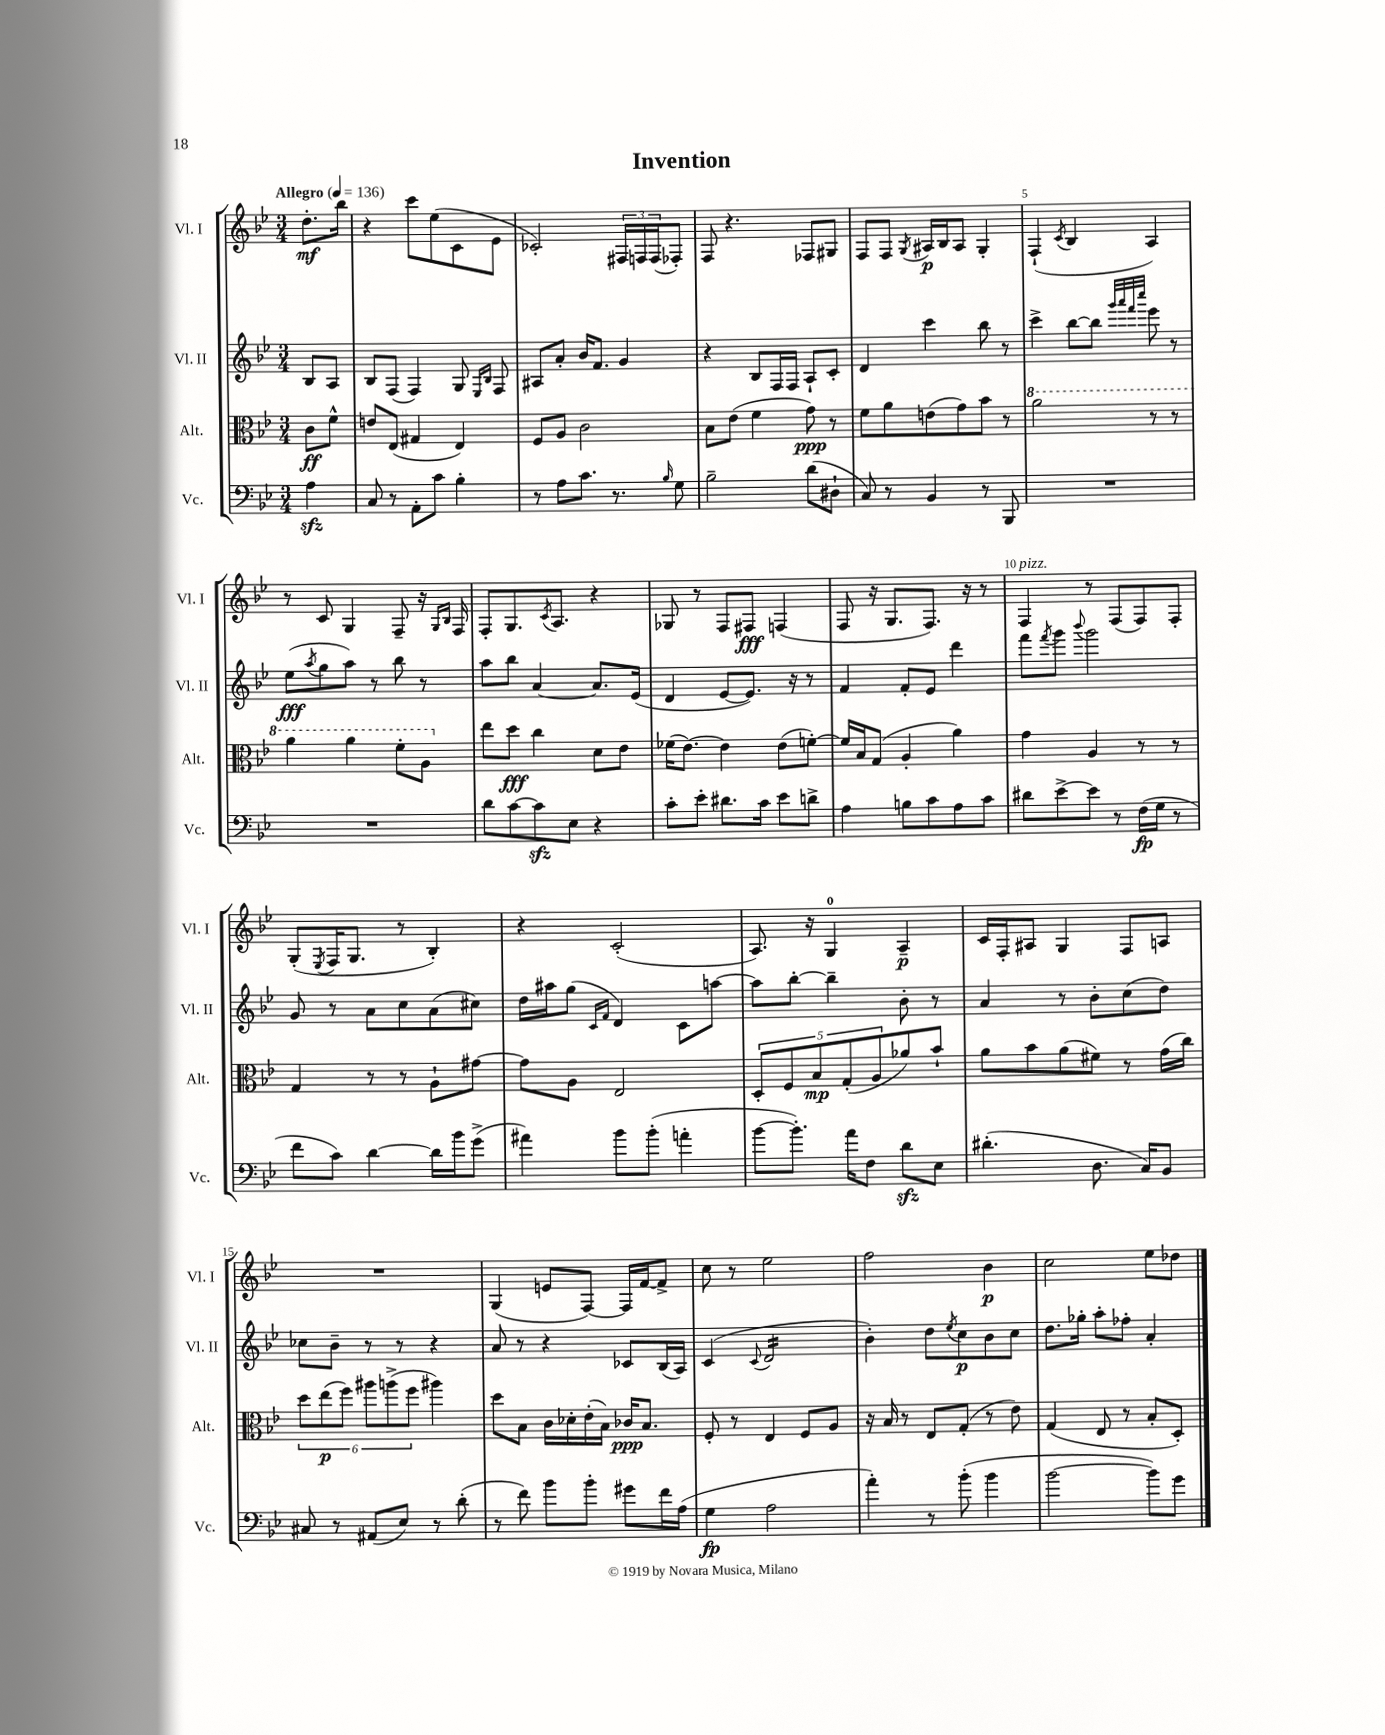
\header { title = "Invention" }
<<
\new StaffGroup <<
\new Staff = "s0" \with { instrumentName = "Vl. I" shortInstrumentName = "Vl. I" } {
    \clef treble \key bes \major \numericTimeSignature \time 3/4 \partial 4 \tempo "Allegro" 4 = 136
    d''8.-.\mf bes''16 |
    r4 c'''8 ees''8( c'8 ees'8 |
    ces'2-.) \tuplet 3/2 { fis16 f16 f16( } fes8-.) |
    f8 r4. fes8 gis8 |
    f8 f8 \acciaccatura { g8 } ais16\p bes16 ais8 g4-. |
    f4-!( \acciaccatura { c'8 } bes4 a4) |
    r8 c'8 g4 f8-- r16 \grace { g16 bes16 } f16 |
    f8-. g8. \acciaccatura { c'8 } a8. r4 |
    ges8 r8 f8 fis8\fff f4( |
    f8 r16 g8. f8.) r16 r8 |
    f4^\markup { \italic "pizz." } r8 f8( f8) f8-. |
    g8-.( \acciaccatura { ees8 } f16 g8. r8 bes4-.) |
    r4 c'2-.( |
    a8.) r16 g4-0 a4--\p |
    c'16 f16-. ais8 g4 f8 a8 |
    R2. |
    g4( e'8 f8~) f16 f'16~ f'8-> |
    c''8 r8 ees''2 |
    f''2 bes'4\p |
    c''2 ees''8 des''8 \bar "|." |
}
\new Staff = "s1" \with { instrumentName = "Vl. II" shortInstrumentName = "Vl. II" } {
    \clef treble \key bes \major \numericTimeSignature \time 3/4 \partial 4
    bes8 a8 |
    bes8 f8( f4) g8 \grace { ees16 bes16 } f8 |
    ais8 a'8-. bes'16 f'8. g'4 |
    r4 bes8 f16 f16 a8-! c'8-. |
    d'4 c'''4 bes''8 r8 |
    c'''4-> bes''8~ bes''8 \grace { g'''32 a'''32 f'''32 c''''32 } ees'''8 r8 |
    ees''8\fff( \acciaccatura { a''8 } g''8 a''8) r8 bes''8 r8 |
    a''8 bes''8 a'4~ a'8. ees'16( |
    d'4 ees'8~ ees'8.) r16 r8 |
    f'4 f'8-. ees'8 d'''4 |
    f'''8 \acciaccatura { f'''8 } g'''8 \appoggiatura { bes'''8 } g'''2 |
    g'8 r8 a'8 c''8 a'8( cis''8) |
    d''16 ais''16 g''8( \grace { c'16 f'16 } d'4) c'8 a''8~ |
    a''8 bes''8~-. bes''4-- bes'8-. r8 |
    a'4 r8 bes'8-. c''8( d''8) |
    ces''8 bes'8-- r8 r8 r4 |
    a'8 r8 r4 ces'8 bes16( a16) |
    c'4( \appoggiatura { c'8 } d'2:16 |
    bes'4-.) d''8 \acciaccatura { ees''8 } c''8\p bes'8 c''8 |
    d''8. ges''16-. a''8-. fes''8-. a'4-. \bar "|." |
}
\new Staff = "s2" \with { instrumentName = "Alt." shortInstrumentName = "Alt." } {
    \clef alto \key bes \major \numericTimeSignature \time 3/4 \partial 4
    c'8\ff f'8-^ |
    e'8 ees8( gis4 ees4) |
    f8 a8 c'2 |
    bes8 ees'8( f'4 g'8\ppp) r8 |
    f'8 a'8 e'8( g'8) bes'8 r8 |
    \ottava #1 a''2 r8 r8 |
    a''4 a''4 f''8-. a'8 \ottava #0 |
    ees''8 d''8\fff c''4 d'8 ees'8 |
    fes'16( ees'8.~) ees'4 ees'8( f'8~-.) |
    f'16 bes16 g8( a4-. a'4) |
    g'4 a4 r8 r8 |
    g4 r8 r8 a8-! gis'8~ |
    gis'8 a8 ees2 |
    \tuplet 5/4 { d8-. f8 bes8\mp g8-.( a8 } aes'8) bes'8-! |
    a'8 bes'8 a'8( fis'8) r8 g'16( c''16) |
    \tuplet 6/4 { d''8 ees''8\p( f''8) ais''8 a''8->( f''8 } ais''4) |
    d''8 bes8 c'16 des'16-. ees'16-.( bes16) ces'16\ppp bes8. |
    f8-. r8 ees4 f8 a8 |
    r16 bes16 r8 ees8 g8-.( r8 ees'8) |
    g4( ees8 r8 bes8-. d8-.) \bar "|." |
}
\new Staff = "s3" \with { instrumentName = "Vc." shortInstrumentName = "Vc." } {
    \clef bass \key bes \major \numericTimeSignature \time 3/4 \partial 4
    a4\sfz |
    c8 r8 a,8-. c'8 bes4-. |
    r8 a8 c'8. r8. \grace { bes16 } g8 |
    bes2-- d'8( dis8-! |
    c8) r8 bes,4 r8 bes,,8 |
    R2. |
    R2. |
    d'8 c'8~ c'8\sfz ees8 r4 |
    c'8-. ees'8-. dis'8. c'16 ees'8 d'8-> |
    a4 b8 c'8 a8 c'8 |
    dis'8 ees'8~-> ees'8 r8 f16\fp( g16 r8 |
    f'8 c'8) d'4~ d'16 bes'16 g'8->( |
    ais'4) bes'8 bes'8-.( a'4-. |
    bes'8~ bes'8.-.) a'16 f8 d'8\sfz ees8 |
    dis'4.-.( d8. c16) bes,8 |
    cis8 r8 ais,8( ees8) r8 d'8-.( |
    r8 f'8) bes'8 bes'8-. gis'8 f'16 a16( |
    g4\fp a2 |
    a'4-.) r8 bes'8-.( bes'4 |
    bes'2~ bes'8) g'8 \bar "|." |
}
>>
>>
\layout { \context { \Score \override BarNumber.break-visibility = ##(#f #t #t) barNumberVisibility = #(every-nth-bar-number-visible 5) } }
